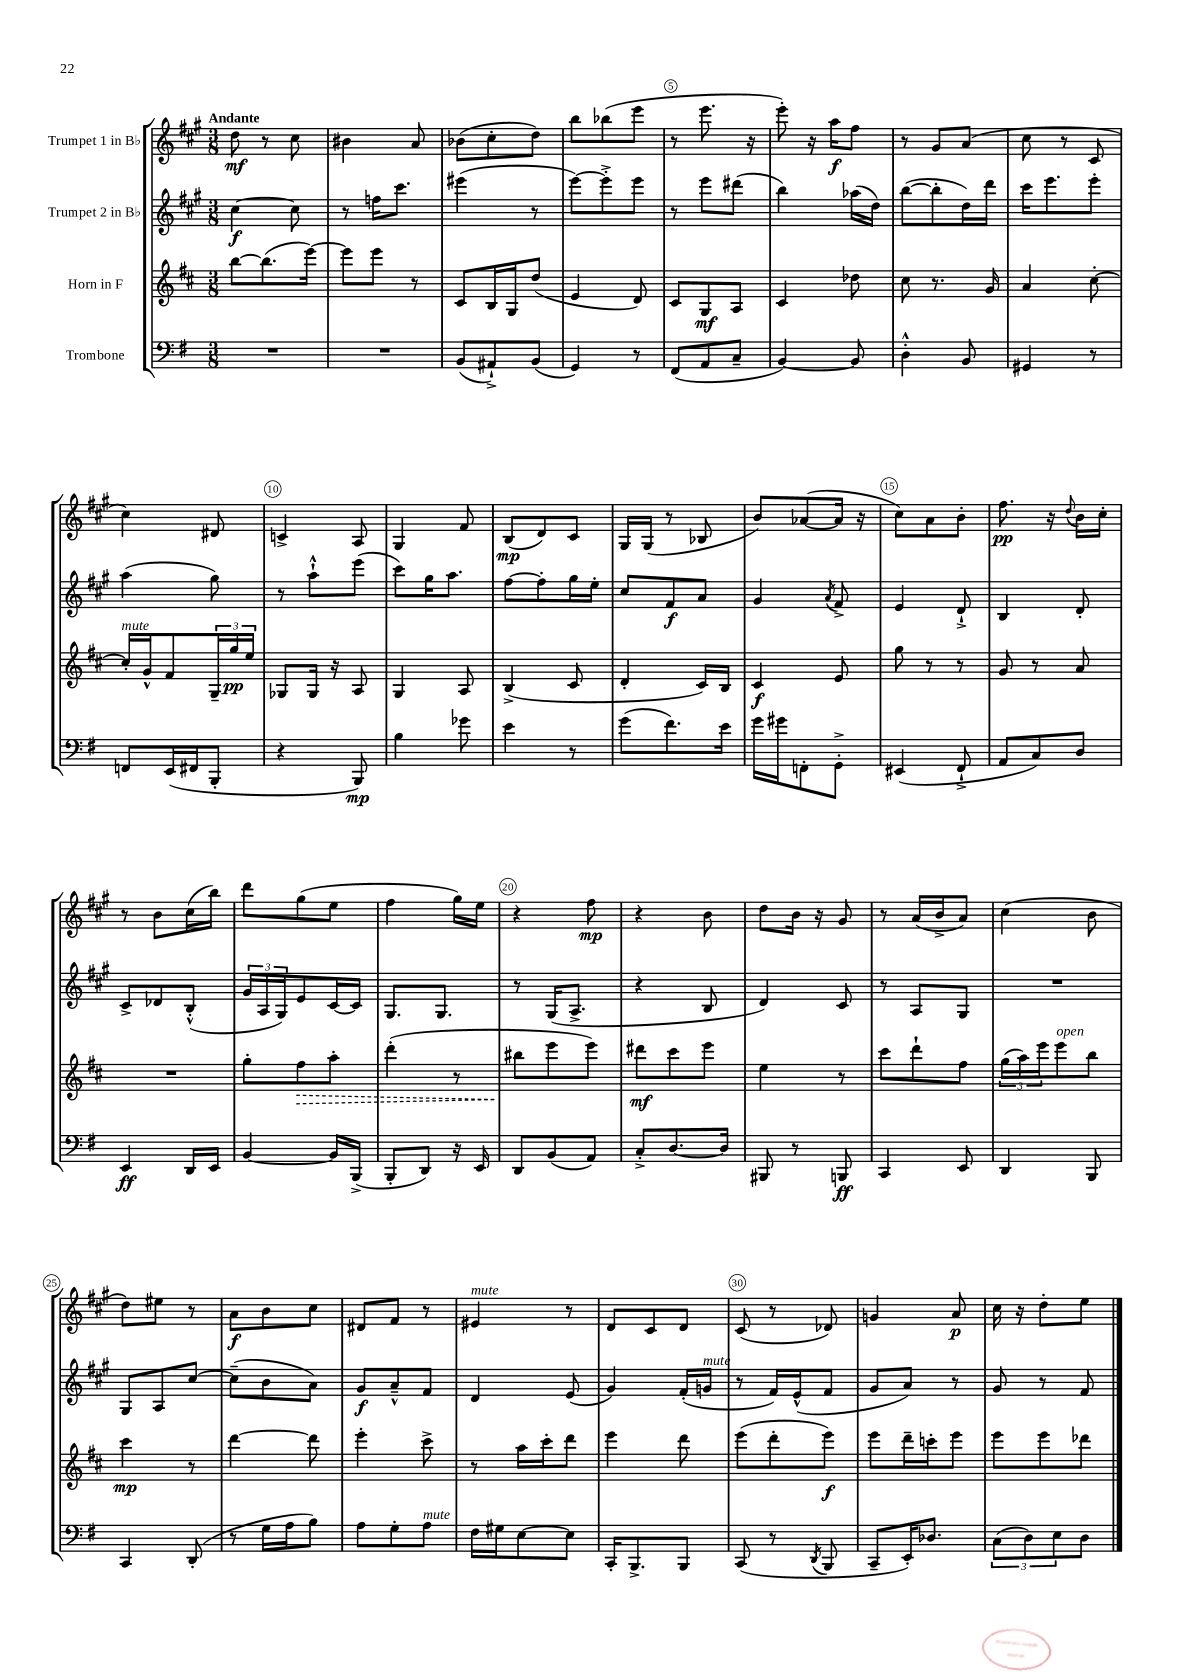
<<
\new StaffGroup <<
\new Staff = "s0" \with { instrumentName = "Trumpet 1 in Bb" } {
    \clef treble \key a \major \numericTimeSignature \time 3/8 \tempo "Andante"
    d''8\mf r8 cis''8 |
    bis'4 a'8 |
    bes'8( cis''8-. d''8) |
    b''8 bes''8( e'''8 |
    r8 e'''8. r16 |
    e'''8-.) r16 a''16\f fis''8 |
    r8 gis'8 a'8( |
    cis''8 r8 cis'8 |
    cis''4) dis'8 |
    c'4-> a8 |
    gis4 fis'8 |
    b8\mp( d'8) cis'8 |
    gis16 gis16( r8 bes8 |
    b'8) aes'8~( aes'16 r16 |
    cis''8) a'8 b'8-. |
    fis''8.\pp r16 \appoggiatura { d''8 } b'16 cis''16-. |
    r8 b'8 cis''16( b''16) |
    d'''8 gis''8( e''8 |
    fis''4 gis''16) e''16 |
    r4 fis''8\mp |
    r4 b'8 |
    d''8 b'16 r16 gis'8 |
    r8 a'16( b'16-> a'8) |
    cis''4( b'8 |
    d''8) eis''8 r8 |
    a'8\f b'8 cis''8 |
    dis'8 fis'8 r8 |
    eis'4^\markup { \italic "mute" } r8 |
    d'8 cis'8 d'8 |
    cis'8( r8 des'8) |
    g'4 a'8\p |
    cis''16 r16 d''8-. e''8 \bar "|." |
}
\new Staff = "s1" \with { instrumentName = "Trumpet 2 in Bb" } {
    \clef treble \key a \major \numericTimeSignature \time 3/8
    cis''4~\f cis''8 |
    r8 f''16 cis'''8. |
    eis'''4( r8 |
    e'''8~) e'''8-.-> e'''8 |
    r8 e'''8 dis'''8( |
    b''4) aes''16( d''16) |
    b''8~( b''8-. d''16) d'''16 |
    cis'''16 e'''8. e'''8-. |
    a''4( gis''8) |
    r8 a''8-!-^ e'''8( |
    cis'''8) gis''16 a''8. |
    fis''8~ fis''8-. gis''16 e''16-. |
    cis''8 fis'8\f a'8 |
    gis'4 \acciaccatura { a'8 } fis'8-> |
    e'4 d'8-!-> |
    b4 d'8-. |
    cis'8-> des'8 b8-.-^( |
    \tuplet 3/2 { gis'16 a16 gis16) } e'8 cis'16~ cis'16 |
    gis8. gis8. |
    r8 gis16( a8.-> |
    r4 b8 |
    d'4) cis'8 |
    r8 a8 gis8 |
    R4. |
    gis8 a8 cis''8~ |
    cis''8--( b'8 a'8) |
    gis'8\f a'8---^ fis'8 |
    d'4 e'8( |
    gis'4) fis'16-.( g'16^\markup { \italic "mute" } |
    r8 fis'16) e'16-^( fis'8 |
    gis'8 a'8) r8 |
    gis'8 r8 fis'8 \bar "|." |
}
\new Staff = "s2" \with { instrumentName = "Horn in F" } {
    \clef treble \key d \major \numericTimeSignature \time 3/8
    b''8~ b''8.( e'''16~) |
    e'''8 e'''8 r8 |
    cis'8 b16 g16 d''8( |
    e'4 d'8) |
    cis'8 g8\mf a8 |
    cis'4 des''8 |
    cis''8 r8. g'16 |
    a'4 cis''8~-. |
    cis''16-.^\markup { \italic "mute" } g'16-^ fis'8 \tuplet 3/2 { g16-- g''16\pp e''16 } |
    ges8 ges16 r16 a8 |
    g4 a8 |
    b4->( cis'8 |
    d'4-. cis'16) b16 |
    cis'4\f e'8 |
    g''8 r8 r8 |
    g'8 r8 a'8 |
    R4. |
    g''8-. \once \override Hairpin.style = #'dashed-line fis''8\> a''8-. |
    d'''4-.( r8 |
    bis''8\! e'''8 e'''8) |
    dis'''8\mf cis'''8 e'''8 |
    e''4 r8 |
    cis'''8 d'''8-! fis''8 |
    \tuplet 3/2 { g''16( a''16) e'''16 } e'''8^\markup { \italic "open" } b''8 |
    cis'''4\mp r8 |
    d'''4~ d'''8 |
    e'''4-. cis'''8-> |
    r8 a''16 cis'''16-. d'''8 |
    e'''4 d'''8 |
    e'''8( d'''8-. e'''8\f) |
    e'''8 d'''16-- c'''16-. e'''8 |
    e'''8 e'''8 des'''8 \bar "|." |
}
\new Staff = "s3" \with { instrumentName = "Trombone" } {
    \clef bass \key g \major \numericTimeSignature \time 3/8
    R4. |
    R4. |
    b,8( ais,8-!->) b,8( |
    g,4) r8 |
    fis,8( a,8 c8-- |
    b,4~) b,8 |
    d4-.-^ b,8 |
    gis,4 r8 |
    f,8 e,16( fis,16 b,,8-. |
    r4 b,,8\mp) |
    b4 ges'8 |
    e'4 r8 |
    g'8( fis'8.) e'16 |
    g'16 gis'16 f,8-. g,8-.-> |
    eis,4( fis,8-!-> |
    a,8 c8) d8 |
    e,4\ff d,16 e,16 |
    b,4~ b,16 b,,16->( |
    b,,8-. d,8) r16 e,16 |
    d,8 b,8( a,8) |
    c8-.-> d8.~ d16 |
    bis,,8 r8 b,,8\ff |
    c,4 e,8 |
    d,4 b,,8 |
    c,4 d,8-.( |
    r8 g16 a16 b8) |
    a8 g8-. a8^\markup { \italic "mute" } |
    fis16 gis16 e8~ e8 |
    c,16-. b,,8.-> b,,8 |
    c,8( r8 \acciaccatura { d,8 } b,,8 |
    c,8-- e,16-.) des8. |
    \tuplet 3/2 { c8( d8) e8 } d8 \bar "|." |
}
>>
>>
\layout { \context { \Score \override BarNumber.break-visibility = ##(#f #t #t) barNumberVisibility = #(every-nth-bar-number-visible 5) \override BarNumber.stencil = #(make-stencil-circler 0.1 0.3 ly:text-interface::print) } }
